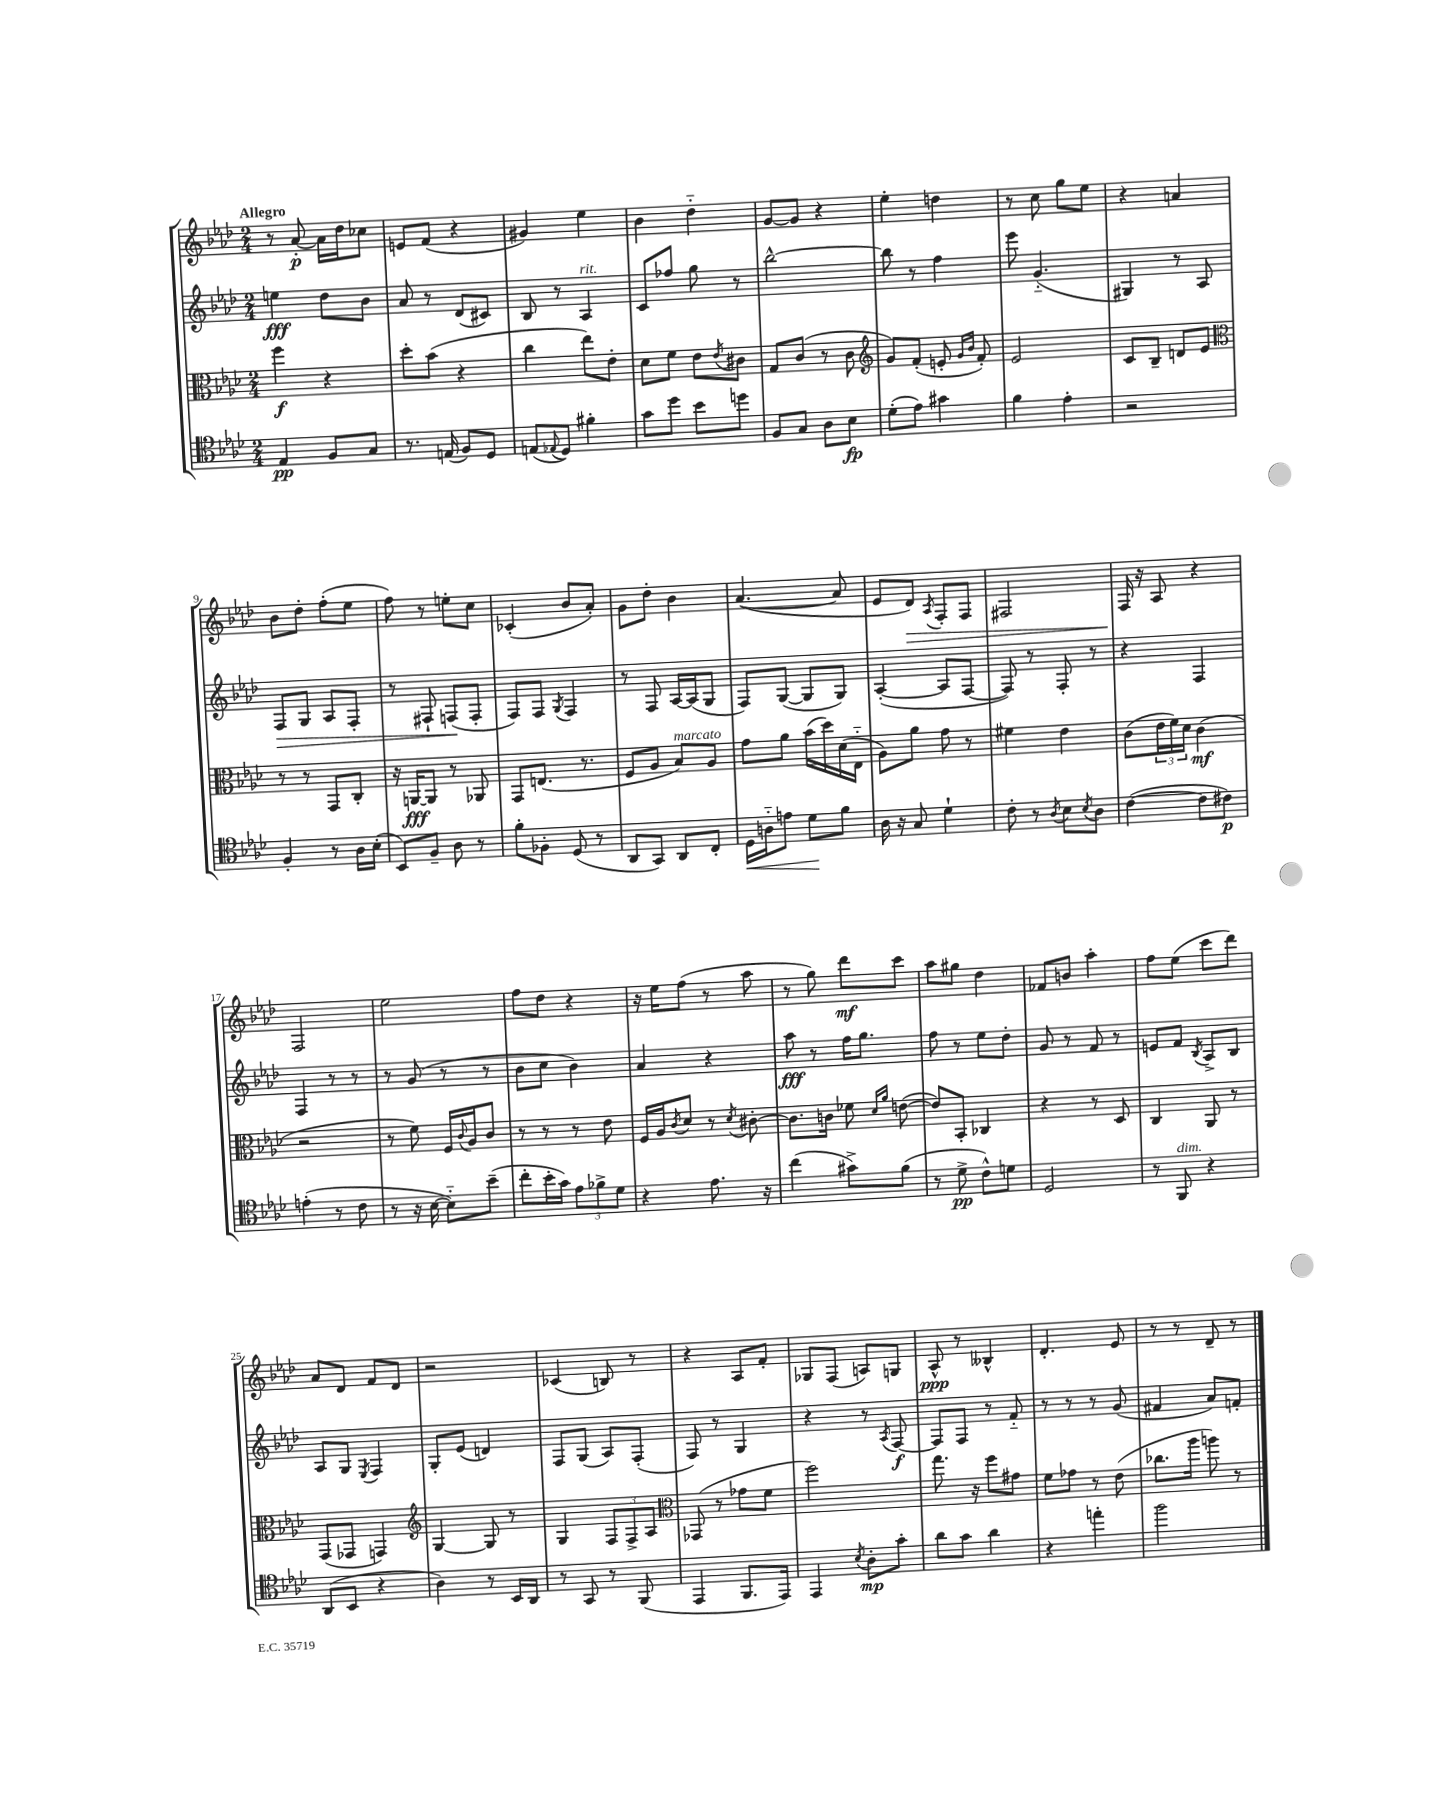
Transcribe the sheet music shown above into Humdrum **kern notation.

**kern	**kern	**kern	**kern
*staff4	*staff3	*staff2	*staff1
*clefC4	*clefC3	*clefG2	*clefG2
*k[b-e-a-d-]	*k[b-e-a-d-]	*k[b-e-a-d-]	*k[b-e-a-d-]
*M2/4	*M2/4	*M2/4	*M2/4
4E-/	4ff\	4ee\	8r
.	.	.	[8a-'/
8F/L	4r	8dd-\L	16a-\]LL
.	.	.	16dd-\J
8G/J	.	8b-\J	8cc-\J
=	=	=	=
8.r	8dd-'\L	8a-/	8e/L
.	(8b-\J	8r	(8f/J
(16E/	.	.	.
8F/L)	4r	(8d-/L	4r
8D-/J	.	8c#/J)	.
=	=	=	=
(8E/L	4cc\	8B-/	4g#/)
8qqE-/	.	.	.
8D-/J)	.	8r	.
4f#'\	8ee-\L)	4A-/	4ee-\
.	8e-'\J	.	.
=	=	=	=
8g\L	8d-\L	8c/L	4b-\
8dd-\J	8f\J	8ff-/J	.
8b-\L	8e-\L	8gg\	4dd-'~\
.	8qe-/	.	.
8dd\J	8c#\J	8r	.
=	=	=	=
8F/L	8G/L	[2bb-^^\	[8g/L
8G/J	(8c/J	.	8g/]J
8A-\L	8r	.	4r
8B-\J	8c\	.	.
=	=	=	=
*	*clefG2	*	*
(8d-'\L	8g/L)	8bb-\]	4ee-'\
8e-\J)	(8f'/J	8r	.
4g#\	8e'/	4ff\	4dd\
.	16qqg/LL	.	.
.	16qqb-/JJ	.	.
.	8f'/)	.	.
=	=	=	=
4f\	2e-/	8eee-\	8r
.	.	(4.g'~/	8cc\
4e-'\	.	.	8gg\L
.	.	.	8ee-\J
=	=	=	=
2r	8c/L	4G#/)	4r
.	8B-~/J	.	.
.	8d/L	8r	4a/
.	8e-/J	8A-/	.
=	=	=	=
*	*clefC3	*	*
4F'/	8r	8F/L	8b-\L
.	8r	8G/J	8dd-'\J
8r	8GG/L	8A-/L	(8ff'\L
16A-\LL	8C'/J	8F'/J	8ee-\J
(16B-'\JJ	.	.	.
=	=	=	=
8BB-/L)	16r	8r	8ff\)
.	[16AA/LK	.	.
8F~/J	8AA/]J	8F#`/	8r
8A-\	8r	(8F/L	8ee'\L
8r	8AA-/	8F'/J	8cc\J
=	=	=	=
8f'\L	8GG/L	8F/L)	(4c-'/
8F-'\J	(8.E/J	8F/J	.
.	.	8qG/	.
(8D-/	.	4F/	8b-/L
.	8.r	.	.
8r	.	.	8a-'/J)
=	=	=	=
8AA-/L	8F/L	8r	8g\L
8GG/J)	8A-/J	8F/	8dd-'\J
8AA-/L	8B-/L)	[16A-/LL	4b-\
.	.	(16A-/]J	.
8C'/J	8A-/J	8G/J	.
=	=	=	=
16D-\LL	8g\L	8F/L)	([4.a-/
16A'~\J	.	.	.
8e\J	8a-\J	([8G/J	.
8d-\L	(16b-\LL	8G/]L	.
.	16dd-\)	.	.
8f\J	(16d-\	8G/J)	8a-/]
.	16E-'~\JJ	.	.
=	=	=	=
16A-\	8A-\L)	([4A-'/	8e-/L
16r	.	.	.
8G/	8a-\J	.	8d-/J)
.	.	.	8qA-/
4d-`\	8g\	8A-/]L	8F'/L
.	8r	[8F/J	8F/J
=	=	=	=
8c'\	4f#\	8F/])	2F#/
8r	.	8r	.
8qA-/	.	.	.
8B-\L	4e-\	8F'/	.
8qB-/	.	.	.
8A-\J	.	8r	.
=	=	=	=
([4c\	(8c\L	4r	16F/
.	.	.	16r
.	24e-\L	.	8A-/
.	24f\)	.	.
.	24d-\JJ	.	.
8c\]L	(4c\	4F/	4r
8c#\J)	.	.	.
=	=	=	=
(4e'\	2r	4F/	2F/
8r	.	8r	.
8c\	.	8r	.
=	=	=	=
8r	8r	8r	2ee-\
16r	8f\)	(8g/	.
[16B-\	.	.	.
8B-'~\]L)	16F/LL	8r	.
.	8qqc/	.	.
.	16A-/J	.	.
(8b-~\J	8c/J	8r	.
=	=	=	=
8cc'\L	8r	8b-\L	8ff\L
16b-'\L	8r	8cc\J	8dd-\J
16g\JJ)	.	.	.
12e-\L	8r	4b-\)	4r
12f-^\	.	.	.
.	8e-\	.	.
12d-\J	.	.	.
=	=	=	=
4r	16F/LL	4a-/	16r
.	16A-/J	.	16ee-\LK
.	8qc/	.	.
.	8d-/J	.	(8ff\J
8.e-\	8r	4r	8r
.	8qd-/	.	.
.	[8c#'\	.	8aa-\
16r	.	.	.
=	=	=	=
(4cc\	8.c#\]L	8aa-\	8r
.	.	8r	8gg\)
.	16c\Jk	.	.
8g#^\L)	8f-\	16ff\LK	8ddd-\L
.	.	8.gg\J	.
.	16qqd-/LL	.	.
.	16qqa-/JJ	.	.
(8f\J	([8e\	.	8ccc\J
=	=	=	=
8r	8e/]L)	8ff\	8aa-\L
8d-^\	8BB-'/J	8r	8gg#\J
8c^^\L)	4C-/	8ee-\L	4dd-\
8d\J	.	8dd-'\J	.
=	=	=	=
2D-/	4r	8g/	8f-/L
.	.	8r	8b/J
.	8r	8f/	4aa-'\
.	8D-/	8r	.
=	=	=	=
8r	4C/	8e/L	8ff\L
8FF/	.	8f/J	(8ee-\J
.	.	8qB-/	.
4r	8AA-/	8A-^/L	8ccc\L
.	8r	8B-/J	8ddd-\J)
=	=	=	=
(8AA-/L	(8GG/L	8A-/L	8a-/L
8BB-/J	8GG-/J	8G/J	8d-/J
.	.	8qE-/	.
4r	4GG/)	4F/	8f/L
.	.	.	8d-/J
=	=	=	=
*	*clefG2	*	*
4A-\)	[4G/	8G'/L	2r
.	.	(8e-/J	.
8r	8G/]	4d/)	.
16BB-/LL	8r	.	.
16AA-/JJ	.	.	.
=	=	=	=
8r	4G/	8F/L	(4c-/
8GG/	.	(8G/J	.
8r	12F/L	8A-/L)	8B/)
.	12F^/	.	.
(8FF/	.	(8F'/J	8r
.	12A-/J	.	.
=	=	=	=
*	*clefC3	*	*
4EE-/	(8GG-/	8F/)	4r
.	8r	8r	.
8.FF/L	8g-\L	4G/	8A-/L
.	8f\J	.	8f'/J
16EE-/Jk)	.	.	.
=	=	=	=
4EE-/	2ff\)	4r	8G-/L
.	.	.	(8F/J
8qB-/	.	.	.
8A-'\L	.	8r	8A/L)
.	.	8qA-/	.
8g'\J	.	[8F/	8G/J
=	=	=	=
8a-\L	8.gg\	8F/]L	8A-^^/
8g\J	.	8F/J	8r
.	16r	.	.
4a-\	8ff\L	8r	4B--^^/
.	8g#\J	8f'~/	.
=	=	=	=
4r	8f\L	8r	4.d-'/
.	8g-\J	8r	.
4ee'\	8r	8r	.
.	(8e-\	(8g/	8e-/
=	=	=	=
2ff\	8.cc-\L	4f#/	8r
.	.	.	8r
.	16aa-\Jk	.	.
.	8aa\)	8a-/L)	8d-~/
.	8r	8f'/J	8r
==	==	==	==
*-	*-	*-	*-
